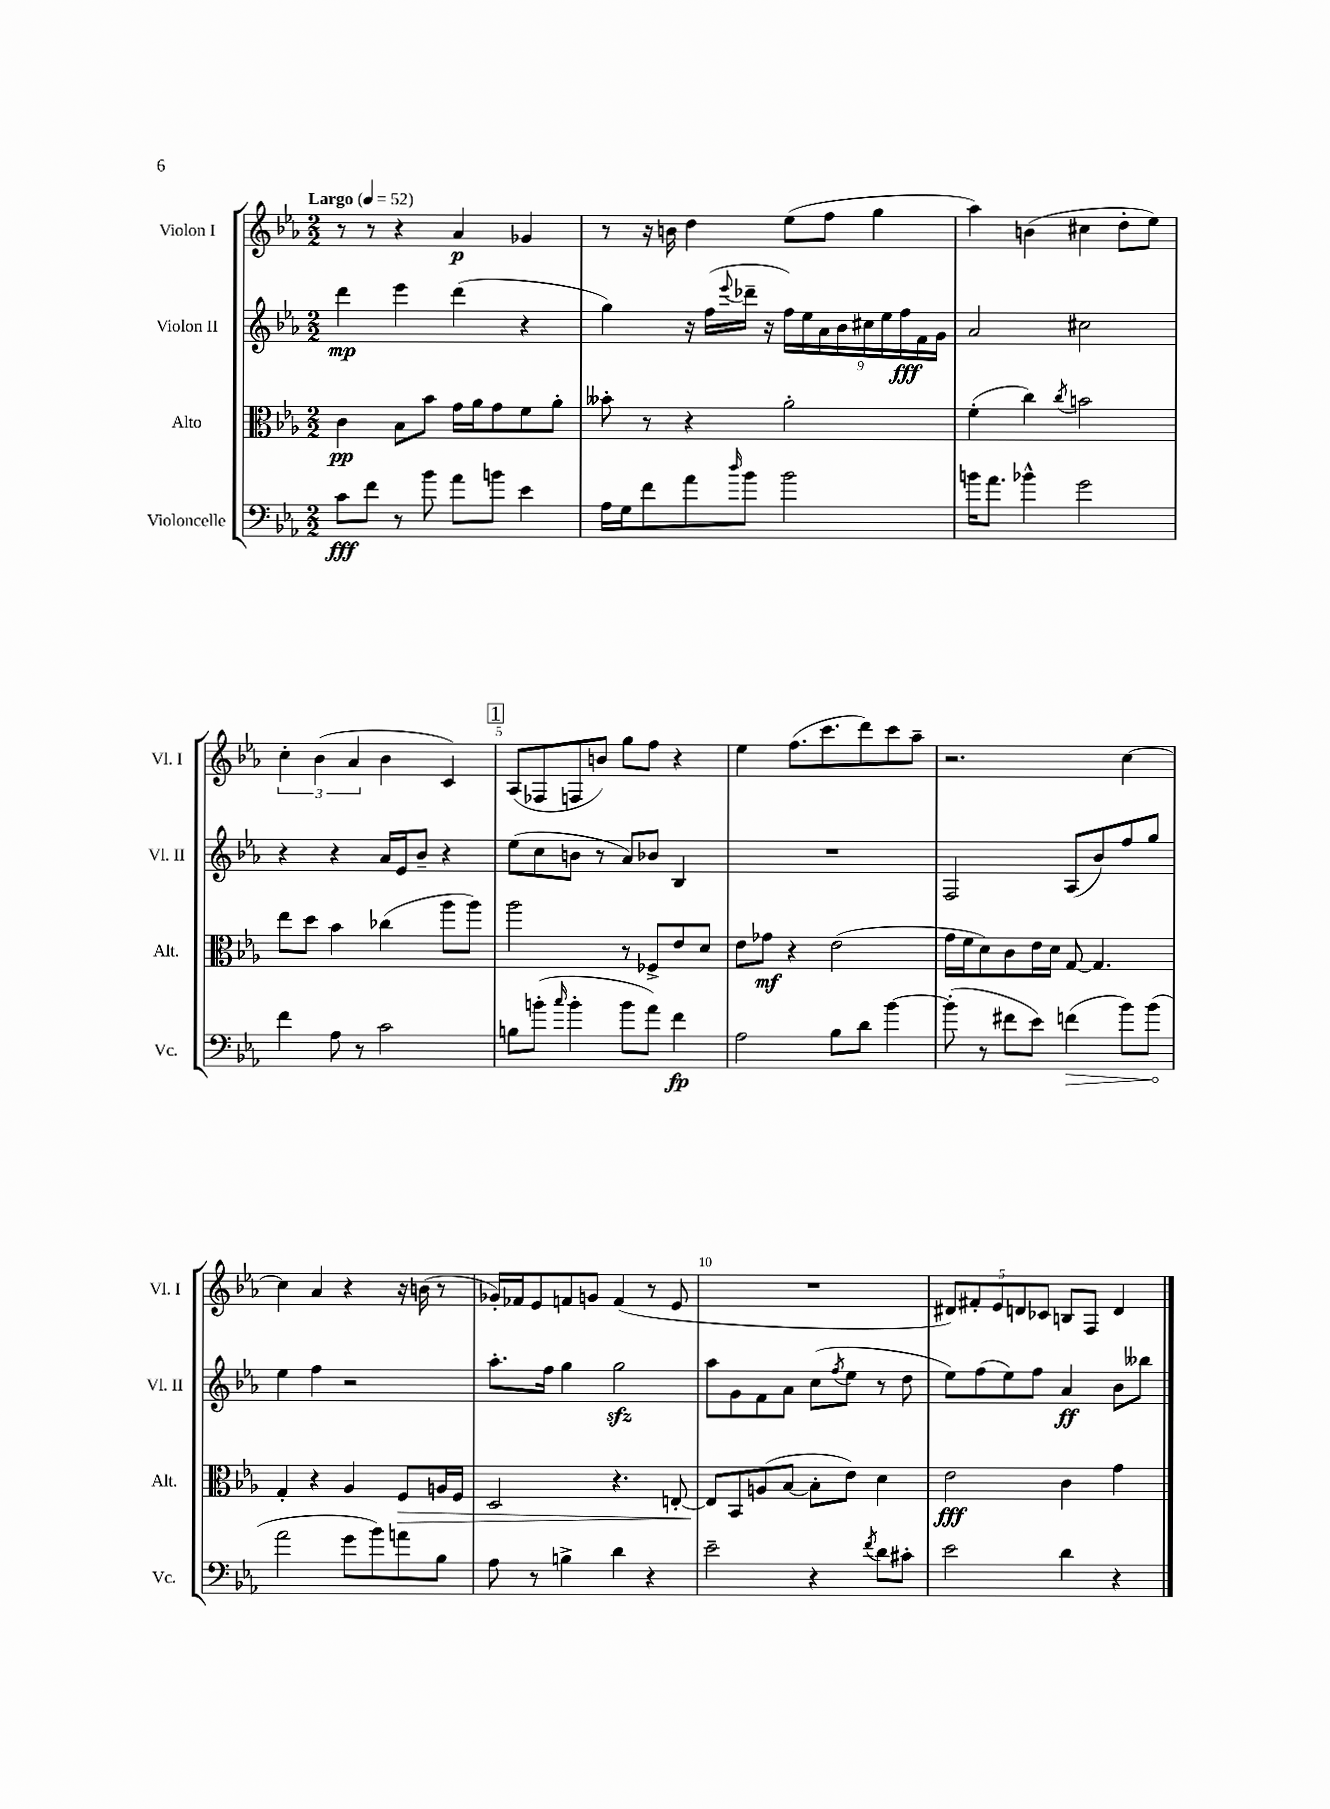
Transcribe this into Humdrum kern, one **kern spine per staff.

**kern	**kern	**kern	**kern
*staff4	*staff3	*staff2	*staff1
*clefF4	*clefC3	*clefG2	*clefG2
*k[b-e-a-]	*k[b-e-a-]	*k[b-e-a-]	*k[b-e-a-]
*M2/2	*M2/2	*M2/2	*M2/2
*MM52	*MM52	*MM52	*MM52
8c	4c	4ddd	8r
8f	.	.	8r
8r	8B-	4eee-	4r
8b-	8b-	.	.
8a-	16g	(4ddd	4a-
.	16a-	.	.
8b	8g	.	.
4e-	8f	4r	4g-
.	8a-'	.	.
=	=	=	=
16A-	8b--'	4gg)	8r
16G	.	.	.
8f	8r	.	16r
.	.	.	16b
8a-	4r	16r	4dd
.	.	(16ff	.
16qqdd	.	8qqeee-	.
8b-	.	16ddd-~	.
.	.	16r	.
2b-	2a-'	18ff)	(8ee-
.	.	18ee-	.
.	.	18a-	.
.	.	.	8ff
.	.	18b-	.
.	.	18cc#	.
.	.	.	4gg
.	.	18ee-	.
.	.	18ff	.
.	.	18f	.
.	.	18g	.
=	=	=	=
16b	(4f'	2a-	4aa-)
8.a-	.	.	.
4b-^^	4cc)	.	(4b
.	8qcc	.	.
2g	2b	2cc#	4cc#
.	.	.	8dd'
.	.	.	8ee-)
=	=	=	=
4f	8ee-	4r	6cc'
.	8dd	.	.
.	.	.	(6b-
8A-	4b-	4r	.
.	.	.	6a-
8r	.	.	.
2c	(4cc-	16a-	4b-
.	.	16e-	.
.	.	8b-~	.
.	8aa-	4r	4c)
.	8aa-)	.	.
=	=	=	=
8B	2aa-	(8ee-	(8A-
(8b'	.	8cc	8F-
16qqcc	.	.	.
4b'	.	8b	8F
.	.	8r	8b)
8b	8r	8a-)	8gg
8a-)	8F-^	8b-	8ff
4f	8e-	4B-	4r
.	8d	.	.
=	=	=	=
2A-	8e-	1r	4ee-
.	8g-	.	.
.	4r	.	(8.ff
.	.	.	8.ccc
8B-	(2e-	.	.
8d	.	.	8ddd)
[4b-	.	.	8ccc
.	.	.	8aa-~
=	=	=	=
(8b-']	16g	2F	2.r
.	16f	.	.
8r	8d)	.	.
8f#	8c	.	.
8e-)	16e-	.	.
.	16d	.	.
(4f	[8G	(8A-	.
.	4.G]	8b-)	.
8b-)	.	8ff	[4cc
(8b-	.	8gg	.
=	=	=	=
2a-	4G'	4ee-	4cc]
.	4r	4ff	4a-
8g	4A-	2r	4r
8b-)	.	.	.
8a	8F	.	16r
.	.	.	(16b
8B-	16A	.	8r
.	16F	.	.
=	=	=	=
8A-	2D	8.aa-'	16g-')
.	.	.	16f-
8r	.	.	8e-
.	.	16ff	.
4B^	.	4gg	8f
.	.	.	8g
4d	4.r	2gg	(4f
4r	.	.	8r
.	[8E'	.	8e-
=	=	=	=
2e-~	8E]	8aa-	1r
.	8BB-	8g	.
.	(8A	8f	.
.	[8B-	8a-	.
4r	8B-']	(8cc	.
.	.	8qff	.
.	8e-)	8ee-	.
8qf	.	.	.
8d	4d	8r	.
8c#'	.	8dd	.
=	=	=	=
2e-	2e-	8ee-)	10d#)
.	.	.	10f#'
.	.	(8ff	.
.	.	.	10e-
.	.	8ee-)	.
.	.	.	10d
.	.	8ff	.
.	.	.	10c-
4d	4c	4a-	8B
.	.	.	8F
4r	4g	8b-	4d
.	.	8bb--	.
==	==	==	==
*-	*-	*-	*-
